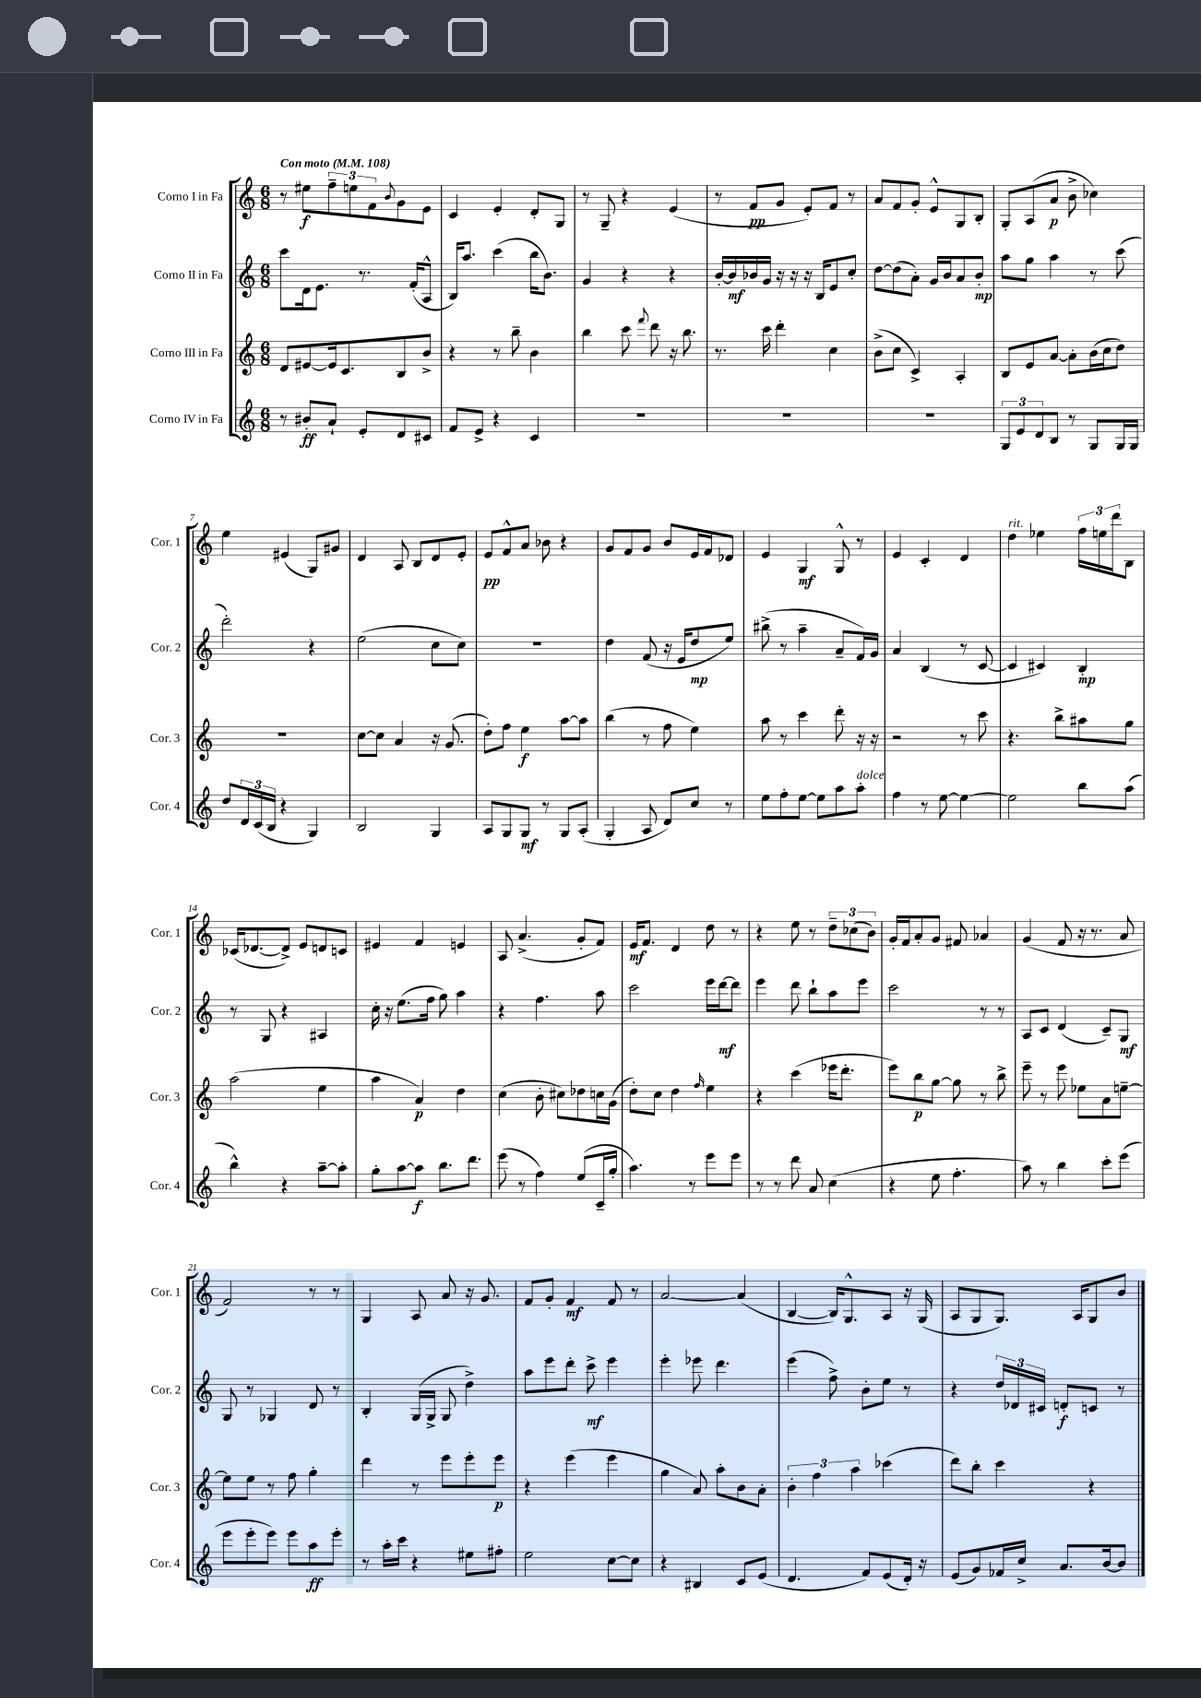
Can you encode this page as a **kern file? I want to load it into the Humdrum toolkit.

**kern	**kern	**kern	**kern
*staff4	*staff3	*staff2	*staff1
*clefG2	*clefG2	*clefG2	*clefG2
*k[]	*k[]	*k[]	*k[]
*M6/8	*M6/8	*M6/8	*M6/8
*MM108	*MM108	*MM108	*MM108
8r	8d/L	8ccc\L	8r
8b#'/L	[8e#/	16d\k	8ee#\L
.	.	8.e\J	.
8a`/J	16e#/]k	.	12ff~\
.	8.c/	.	.
.	.	.	12ee\
8e'/L	.	8.r	.
.	.	.	12f\
.	.	.	8qqb/
8d/	8B/	.	8g\
.	.	(16f'/LK	.
8c#/J	8b^/J	8A^^/J	8e\J
=	=	=	=
8f/L	4r	16B/LK)	4c/
.	.	8.aa/J	.
8e^/J	.	.	.
4r	8r	(4ccc\	4e'/
.	8bb~\	.	.
4c/	4b\	16bb\LK	8d'/L
.	.	8.b\J)	.
.	.	.	8G/J
=	=	=	=
2.r	4bb\	4g/	8r
.	.	.	8G~/
.	8ccc\	4r	4r
.	8qqfff/	.	.
.	8ddd\	.	.
.	16r	4r	(4e/
.	8.bb\	.	.
=	=	=	=
2.r	8.r	[16b'/LL	8r
.	.	16b/]	.
.	.	16b-/	8f/L
.	16ccc\	16g/JJ	.
.	4ddd'\	16r	8g/J
.	.	16r	.
.	.	16r	8e'/L)
.	.	16B/LK	.
.	4cc\	8e/	8f/J
.	.	8cc'/J	8r
=	=	=	=
2.r	(8b^\L	[8dd\L	8a/L
.	8cc\J	(8dd\]	8f/
.	4c^/)	8a'\J)	8g'/J
.	.	16g/LL	8e^^/L
.	.	16b/J	.
.	4A'/	8a/	8G/
.	.	8b'/J	8B'/J
=	=	=	=
12G/L	8B/L	8aa\L	8G'/L
12e/	.	.	.
.	8e/	8gg\J	(8A/
12d/	.	.	.
8B/J	[8a/J	4aa\	8a/J
8r	8a'\]L	.	8b^\
8G/L	(16b\L	8r	4cc-\)
.	16cc\J	.	.
16G/L	8dd\J)	(8ccc\	.
16G/JJ	.	.	.
=	=	=	=
8dd/L	2.r	2ddd'\)	4ee\
24d/L	.	.	.
(24c/	.	.	.
24B/JJ	.	.	.
4r	.	.	(4e#/
4G/)	.	4r	8G/L)
.	.	.	8g#/J
=	=	=	=
2B/	[8cc\L	(2ee\	4d/
.	8cc\]J	.	.
.	4a/	.	8A/
.	.	.	8B/L
4G/	16r	8cc\L	8d/
.	(8.g/	.	.
.	.	8cc\J)	8e'/J
=	=	=	=
8A/L	8dd'\L)	2.r	8e/L
8G/	8ff\J	.	8f^^/
8G/J	4ee\	.	8a/J
8r	.	.	8b-\
8G/L	[8aa\L	.	4r
(8A'/J	8aa\]J	.	.
=	=	=	=
4G'/	(4bb\	4dd\	8g/L
.	.	.	8f/
8A/	8r	(8f/	8g/J
8d/L)	8ff\	16r	8b/L
.	.	16e/LK	.
8cc/J	4ee\)	8dd/	16e/L
.	.	.	16f/J
8r	.	8ee/J)	8d-/J
=	=	=	=
8ee\L	8aa\	(8bb#^\	4e/
8ff'\	8r	8r	.
[8ee\J	4ccc\	4aa~\	4G/
8ee\]L	.	.	.
8aa\	8ddd'\	8a~/L	8G^^/
8aa'\J	16r	16f/L)	8r
.	16r	16g/JJ	.
=	=	=	=
4ff\	2r	4a/	4e/
8r	.	(4B/	4c'/
[8ee\	.	.	.
4ee\_	8r	8r	4d/
.	8ccc\	[8c/	.
=	=	=	=
2ee\]	4.r	4c/]	4dd\
.	.	4c#/)	4ee-\
.	8bb^\L	.	.
8bb\L	8aa#\	4B'/	24ff\LL
.	.	.	24ee\
.	.	.	24ddd\J
(8aa\J	8gg\J	.	8B\J
=	=	=	=
4bb^^\)	(2aa\	8r	(16c-/LK
.	.	.	[8.d-/
.	.	8G/	.
4r	.	4r	8d-^/]J)
.	.	.	8e/L
[8aa~\L	4ee\	4A#/	8d/
8aa'\]J	.	.	8c/J
=	=	=	=
8gg'\L	4aa\	16cc'\	4e#/
.	.	16r	.
[8aa\	.	(8.ee\L	.
8aa\]J	4a/)	.	4f/
.	.	16ff\Jk	.
8.bb\L	.	8gg\)	.
.	4dd\	4aa\	4e/
8.ddd\J	.	.	.
=	=	=	=
(8eee\	(4cc\	4r	8A/
8r	.	.	(4.a^/
4ff\)	8b'\	4.ff\	.
.	8cc#\L)	.	.
(8ee/L	8dd-\	.	8g'/L
16c~/L	16cc\L	8aa\	8f/J)
16gg'/JJ	(16g\JJ	.	.
=	=	=	=
4.aa\)	8dd'\L)	2ccc\	16e/LK
.	.	.	8.f/J
.	8cc\J	.	.
.	4dd\	.	4d/
8r	.	.	.
.	16qqff/	.	.
8eee\L	4ee\	16eee\LL	8dd\
.	.	[16ddd\J	.
8eee\J	.	8ddd\]J	8r
=	=	=	=
8r	4r	4eee\	4r
8r	.	.	.
8ddd\	(4ccc\	8ddd\	8ee\
8a/	.	8bb`\L	8r
(4cc\	16eee-\LK	8aa\	12dd~\L
.	8.ddd'\J	.	.
.	.	.	(12cc-\
.	.	8eee\J	.
.	.	.	12b\J)
=	=	=	=
4r	8eee\L)	2ccc\	16g'/LL
.	.	.	16f/J
.	8bb\	.	8a'/
8ee\	[8gg\J	.	8g/J
4.ff'\	8gg\]	.	8f#/
.	8r	8r	4a-/
.	8bb^\	8r	.
=	=	=	=
8aa\)	8eee~\	8A/L	(4g/
8r	8r	8c/J	.
4bb\	8eee\	(4d/	8f/
.	8ee-\L	.	16r
.	.	.	8.r
8ccc'\L	8a\	8c~/L)	.
(8eee\J	[8ee~\J	8G/J	8a/
=	=	=	=
8eee\L	8ee\]L	8G/	2f/)
8eee'\	8ee\J	8r	.
8eee\J)	8r	4G-/	.
8eee\L	8ff\	.	.
8aa\	4gg'\	8d/	8r
8eee'\J	.	8r	8r
=	=	=	=
8r	4ddd\	4B'/	4G/
16aa'\LL	.	.	.
16ccc\JJ	.	.	.
4r	8r	(16G/LL	8A/
.	.	16G^/JJ	.
.	8eee\L	8G/	8a/
8ee#\L	8eee'\	4dd^\)	16r
.	.	.	8.g/
8ff#'\J	8eee\J	.	.
=	=	=	=
2ee\	4r	8aa\L	8f/L
.	.	8eee\	8g'/J
.	(4eee\	8ddd'\J	4f/
.	.	8ccc^\	.
[8cc\L	4eee\	4eee\	8f/
8cc\]J	.	.	8r
=	=	=	=
4r	4gg\	4eee'\	[2a/
4B#/	8a/)	8eee-\	.
.	8aa'\L	4.ddd\	.
8c/L	8b\	.	(4a/]
(8e/J	8a'\J	.	.
=	=	=	=
4.d/	6b'\	(4eee\	[4B/
.	6ff\	.	.
.	.	8ff^\)	16B/]LK)
.	.	.	8.G^^/
.	6aa\	.	.
8f/L)	.	8b'\L	.
(8e/	(4ccc-\	8ee\J	8A/J
16d'/Jk)	.	8r	16r
16r	.	.	(16G/
=	=	=	=
(8e/L	8ddd\L)	4r	8A/L
8g/)	8bb'\J	.	8G/
16f-/L	4ccc\	24dd/LL	8.G/J)
.	.	24d-/	.
16cc^/JJ	.	.	.
.	.	24c#/JJ	.
8.a/L	.	8d'/L	.
.	.	.	16A/LK
.	4r	8c/J	8G/
[16b/k	.	.	.
8b/]J	.	8r	8b/J
==	==	==	==
*-	*-	*-	*-
